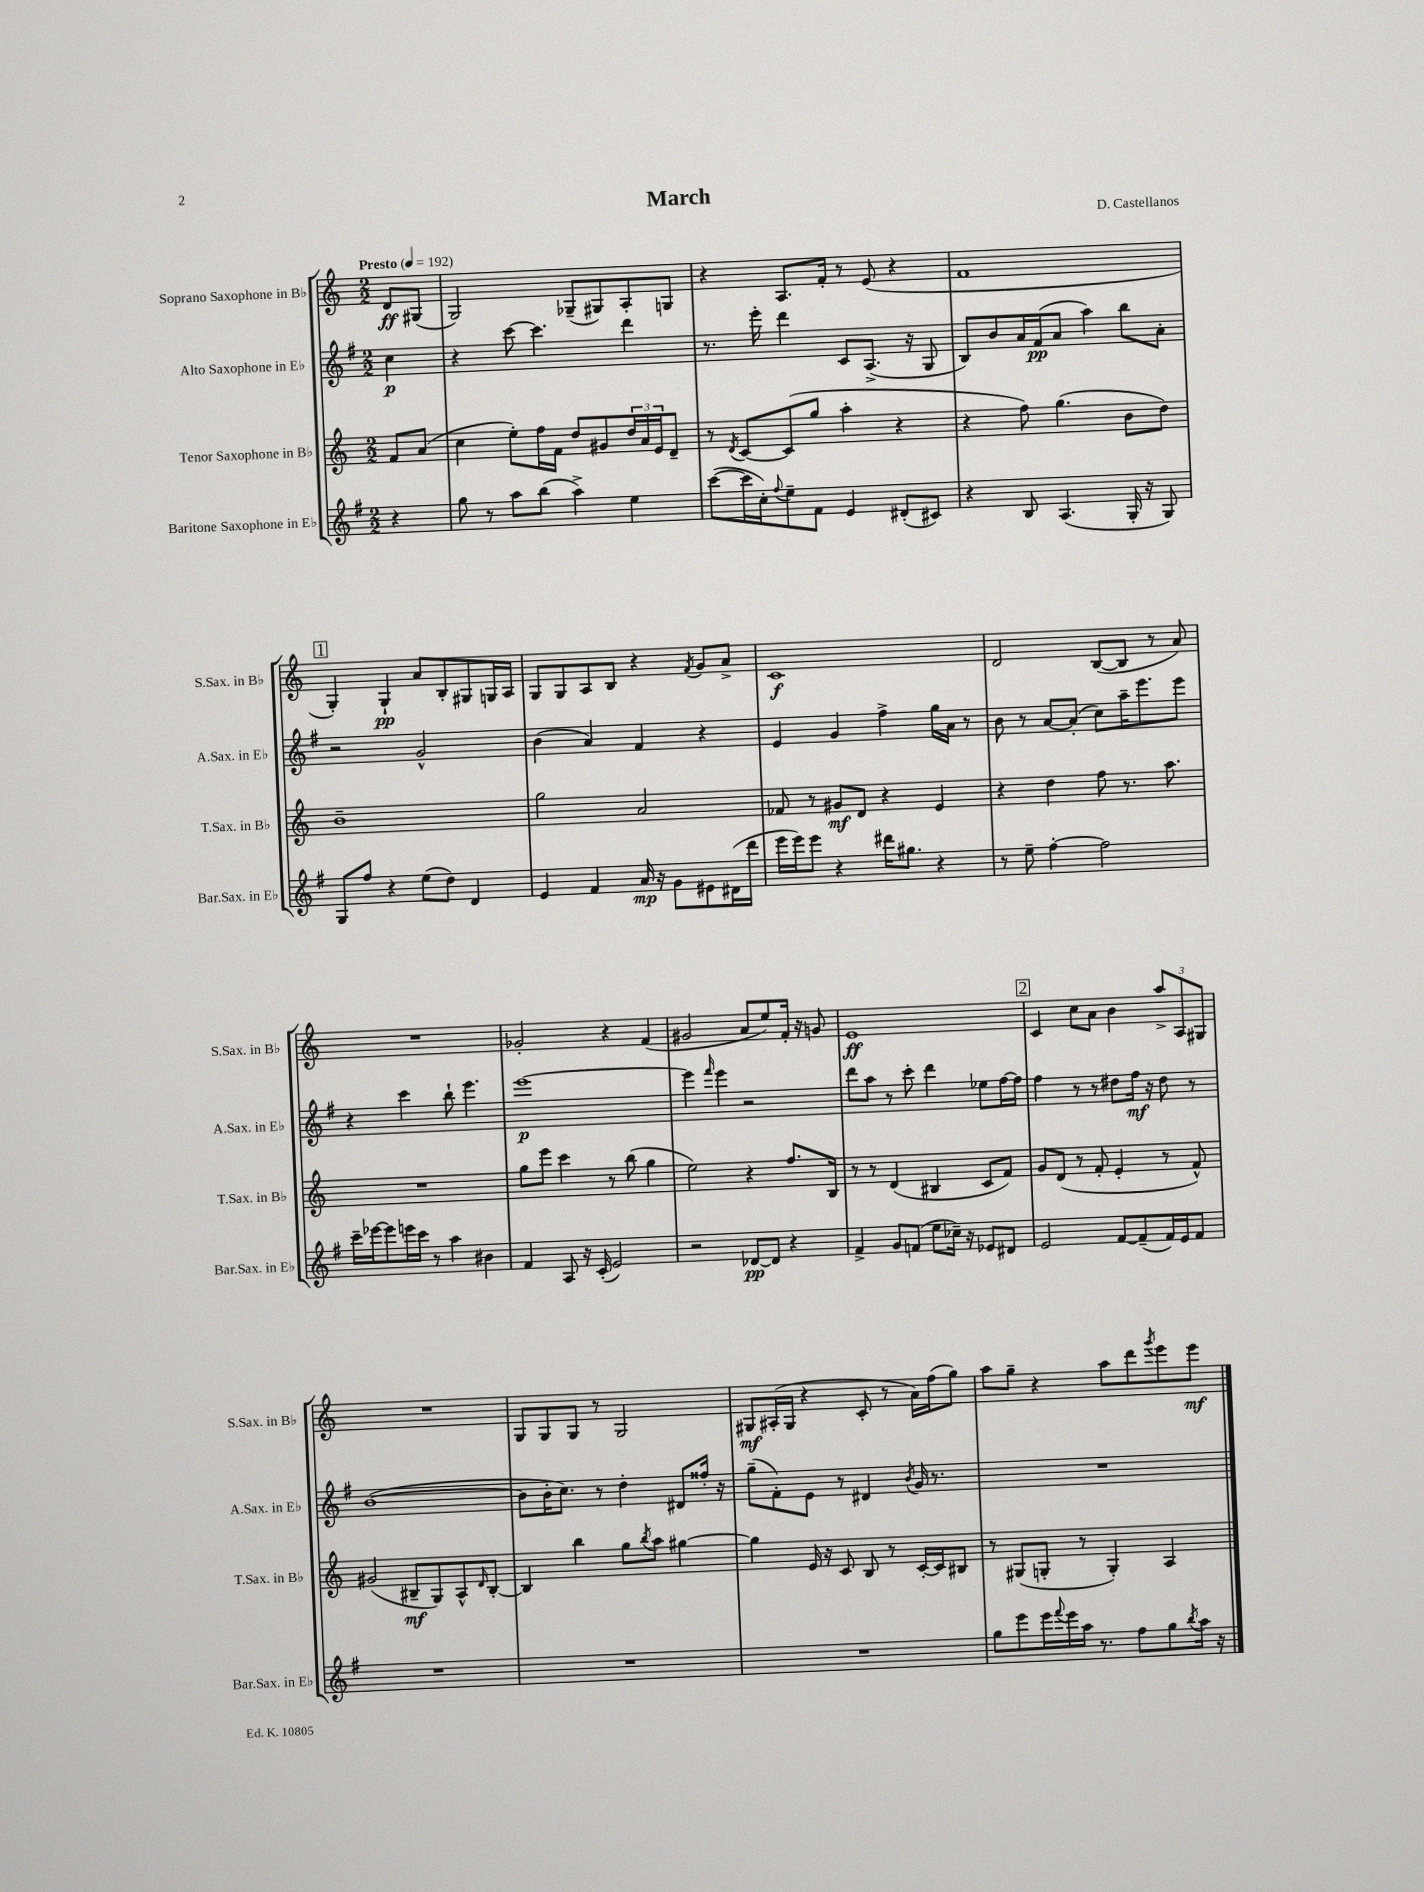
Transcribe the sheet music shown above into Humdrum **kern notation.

**kern	**kern	**kern	**kern
*staff4	*staff3	*staff2	*staff1
*clefG2	*clefG2	*clefG2	*clefG2
*k[f#]	*k[]	*k[f#]	*k[]
*M2/2	*M2/2	*M2/2	*M2/2
*MM192	*MM192	*MM192	*MM192
4r	8f/L	4cc\	8d/L
.	(8a/J	.	(8G#/J
=	=	=	=
8gg\	4cc\	4r	2G/)
8r	.	.	.
8aa\L	8ee'\L)	[8ccc\	.
(8bb\J	16ff\L	4.ccc\]	.
.	16f\JJ	.	.
4aa^\)	8dd/L	.	(8G-~/L
.	8g#/	.	8G#/)
4ee\	24dd/L	4ddd\	8A'/
.	24a/	.	.
.	24e/J	.	.
.	8d~/J	.	8G/J
=	=	=	=
([8ccc\L	8r	8.r	4r
.	8qd/	.	.
16ccc\]L	[8c/L	.	.
16cc'\J)	.	16eee'\	.
8qqff#/	.	.	.
8ee~\	(8c/]	4ddd\	8.A/L
8f#\J	8gg/J	.	.
.	.	.	16f'/Jk
4e/	4aa'\	8c/L	8r
.	.	(8.A^/J	(8e/
(8d#'/L	4r	.	4r
.	.	16r	.
8c#/J)	.	8G/	.
=	=	=	=
4r	4r	8B/L)	1f
.	.	8b/	.
8B/	8ff\)	16a/L	.
.	.	(16f#/J	.
(4.A/	(4.gg\	8a/J	.
.	.	4aa\)	.
16G'/	8b\L	8bb\L	.
16r	.	.	.
8G/)	8dd\J)	8a'\J	.
=	=	=	=
8G/L	1b~	2r	4G'/)
8ff#/J	.	.	.
4r	.	.	4G`/
(8ee\L	.	2g^^/	8a/L
8dd\J)	.	.	8B'/
4d/	.	.	8G#/
.	.	.	16G/L
.	.	.	16A/JJ
=	=	=	=
4e/	2gg\	(4b\	8G/L
.	.	.	8G/
4f#/	.	4a/)	8A/
.	.	.	8B/J
16a/	2a/	4f#/	4r
16r	.	.	.
8g\L	.	.	.
.	.	.	8qf/
8e#\	.	4r	8g/L
(16d#\L	.	.	8a^/J
16ddd\JJ	.	.	.
=	=	=	=
16eee\LL	8f-/	4e/	1c
16eee\J)	.	.	.
8eee\J	8r	.	.
4r	8g#/L	4g/	.
.	8d/J	.	.
16ddd#\LK	4r	4ff#^\	.
8.gg#\J	.	.	.
4r	4e/	16gg\LL	.
.	.	16a\JJ	.
.	.	8r	.
=	=	=	=
8r	4r	8b\	2d/
8ee~\	.	8r	.
[4ff#'\	4dd\	[8a/L	.
.	.	(8a'/]J	.
2ff#\]	8ff\	8cc\L)	([8B/L
.	8.r	16aa~\K	8B/]J
.	.	8.eee\	.
.	.	.	8r
.	8.aa\	.	.
.	.	8eee\J	8a/)
=	=	=	=
16ccc~\LL	1r	4r	1r
[16eee-\J	.	.	.
8eee-\]	.	.	.
16eee\L	.	4ccc\	.
16ccc\JJ	.	.	.
8r	.	.	.
4aa\	.	8bb`\	.
.	.	4.eee\	.
4b#\	.	.	.
=	=	=	=
4f#/	8gg\L	[1eee	2g-'/
.	8eee\J	.	.
8A/	4ccc\	.	.
16r	.	.	.
(16c'/	.	.	.
2e/)	8r	.	4r
.	(8bb\	.	.
.	4gg\	.	(4f/
=	=	=	=
2r	2ee\)	4eee\]	2g#/
.	.	16qqfff#/	.
.	.	4eee\	.
[8d-/L	4r	2r	8a/L
8d-/]J	.	.	8ee/)
4r	8.ff/L	.	16f'/Jk
.	.	.	16r
.	.	.	8g/
.	16B/Jk	.	.
=	=	=	=
4f#^/	8r	8ddd\L	1e
.	8r	8aa\J	.
8g/L	(4d/	8r	.
(8f/J	.	8ccc'\	.
8ee\L	4B#/	4ddd\	.
16cc-~\Jk)	.	.	.
16r	.	.	.
8e-/L	8c/L	8ee-\L	.
8d#/J	8f/J)	[16ff#\L	.
.	.	16ff#\]JJ	.
=	=	=	=
2e/	8g/L	4ff#\	4c/
.	(8d/J	.	.
.	8r	8r	8cc\L
.	8f'/	8r	8a\J
[8f#/L	4e'/	8dd#\L	4b\
(8f#~/]	.	16ff#\Jk	.
.	.	16r	.
16f#/L)	8r	8dd#\	12aa^/L
16e/J	.	.	.
.	.	.	12A/
8f#/J	8f^^/)	8r	.
.	.	.	12G#/J
=	=	=	=
1r	(2g#/	([1b	1r
.	8B#~/L	.	.
.	8G/)	.	.
.	8A^^/	.	.
.	16qqd/	.	.
.	[8B#'/J	.	.
=	=	=	=
1r	4B#/]	8b\]L	8G/L
.	.	16b'\K	8G/
.	.	8.cc\J)	.
.	4bb\	.	8G/J
.	.	8r	8r
.	8gg\L	4dd'\	2G/
.	8qbb/	.	.
.	8aa\J	.	.
.	[4gg#\	8d#/L	.
.	.	16ff##'/Jk	.
.	.	16r	.
=	=	=	=
1r	4gg#\]	(8gg~\L	8G#/L
.	.	8f#'\)	(16A#'/L
.	.	.	16G#/JJ
.	16e/	8e\J	4r
.	16r	.	.
.	8c/	8r	.
.	8B/	4d#/	8c'/
.	8r	.	8r
.	.	8qb/	.
.	[16c'/LL	16g/	16a\LL)
.	16c/]J	8.r	(16ff\J
.	8B#/J	.	8gg\J)
=	=	=	=
8gg\L	8r	1r	8aa\L
8eee\	(8G#/L	.	8gg~\J
16eee\L	8G'/J	.	4r
8qqfff#/	.	.	.
16eee\	.	.	.
16aa\JJ	8r	.	.
8.r	.	.	.
.	4G'/)	.	8aa\L
8ff#\L	.	.	8ddd\
.	.	.	8qggg/
8gg\	4A/	.	8eee\
8qbb/	.	.	.
16aa\Jk	.	.	8eee\J
16r	.	.	.
==	==	==	==
*-	*-	*-	*-
